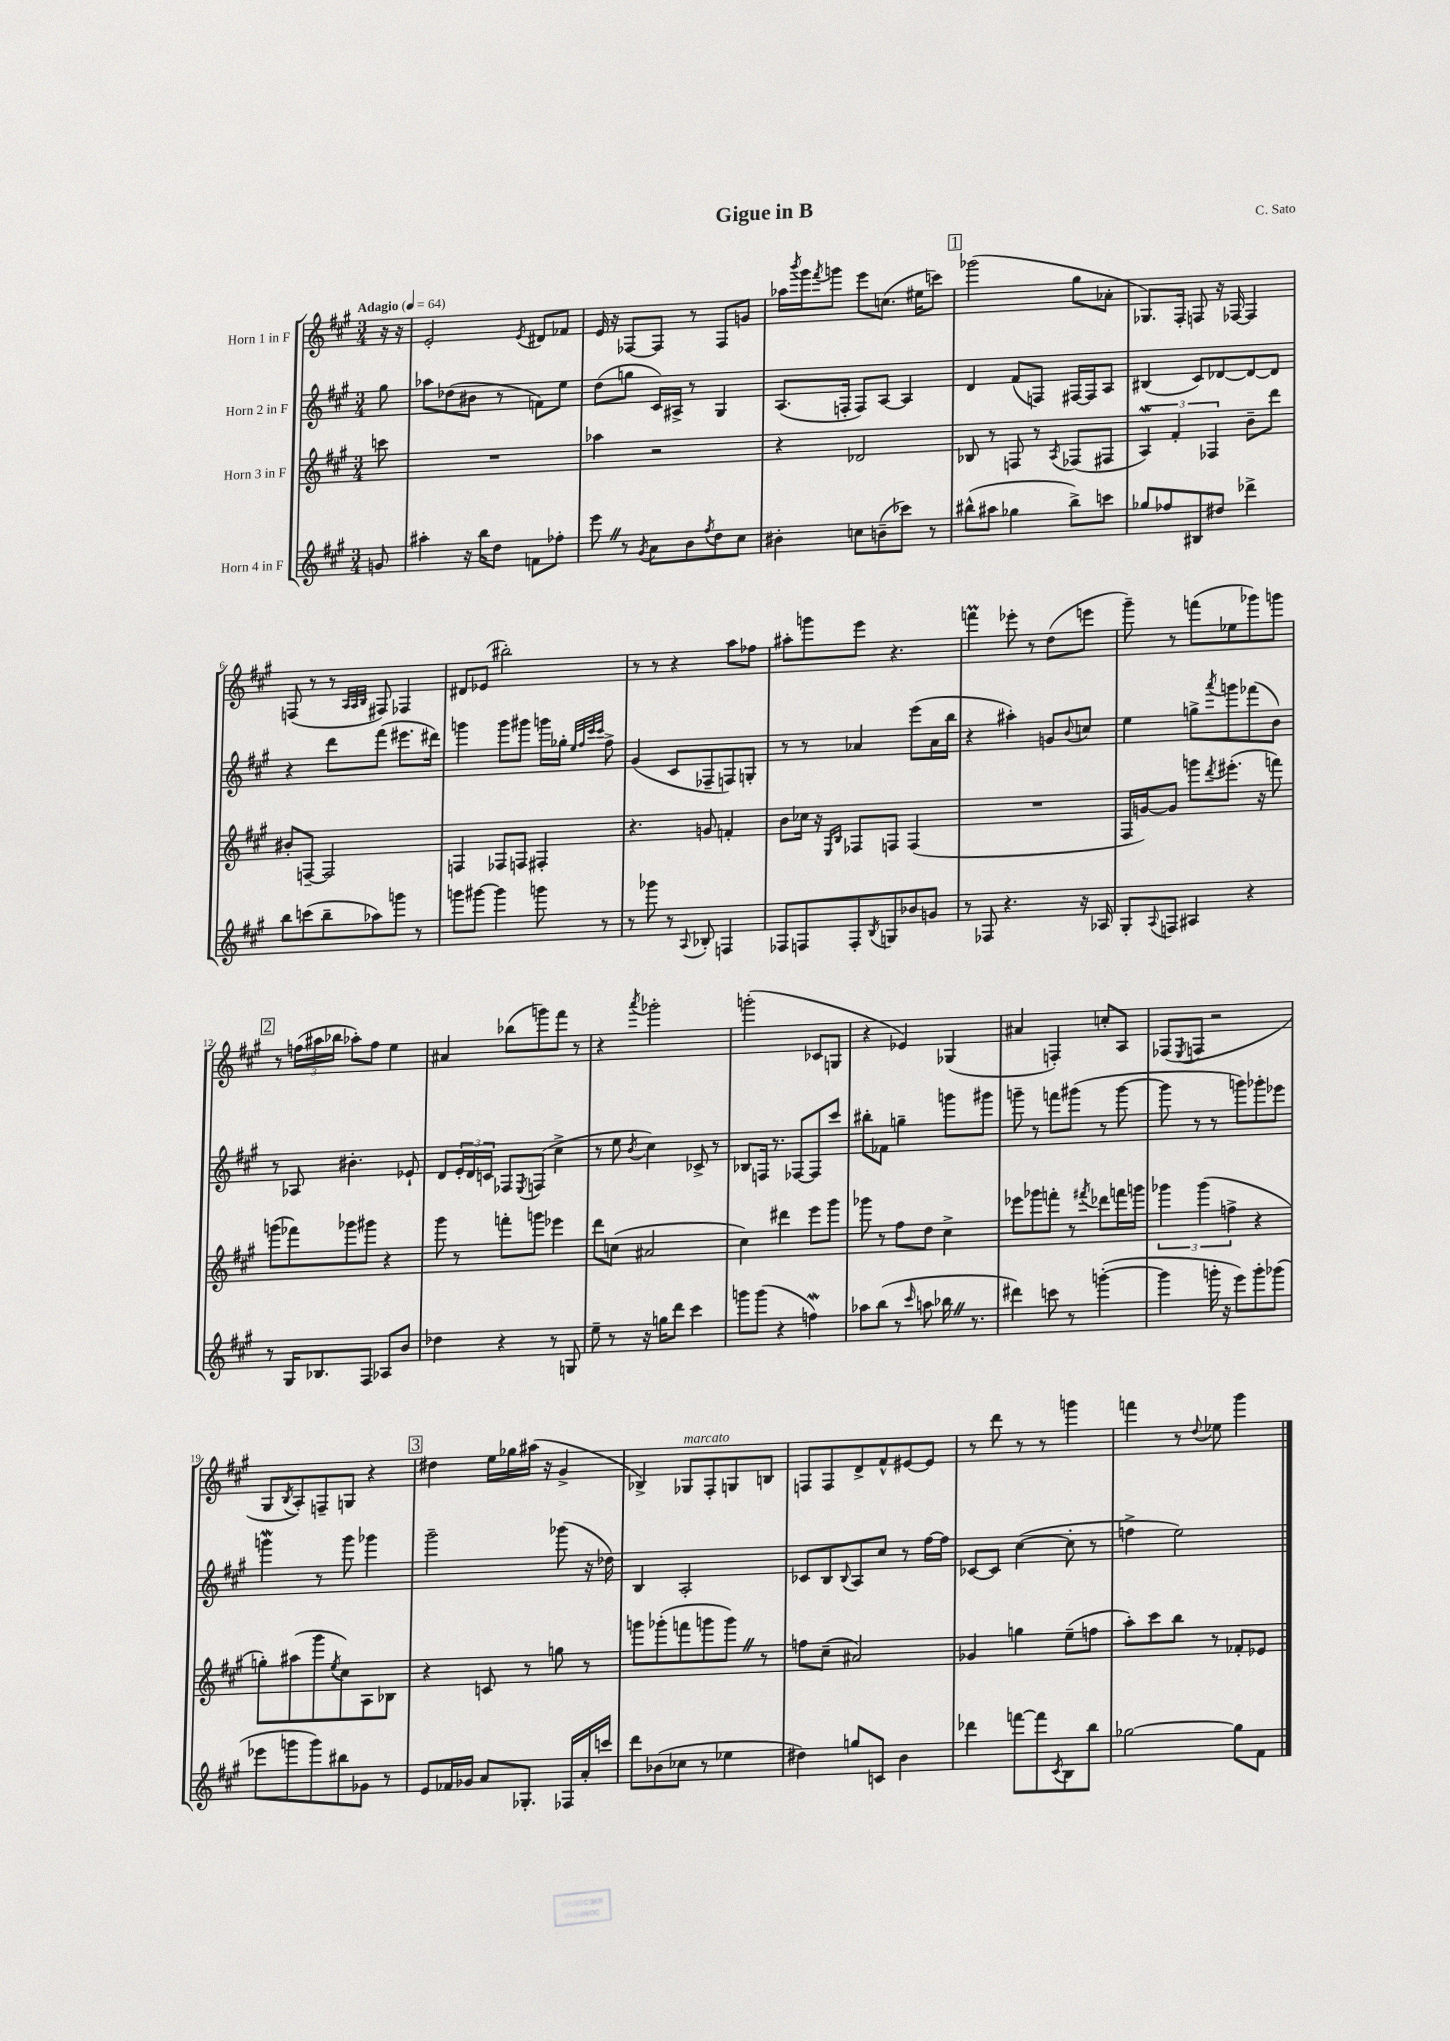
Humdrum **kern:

**kern	**kern	**kern	**kern
*part4	*part3	*part2	*part1
*staff4	*staff3	*staff2	*staff1
*I"Horn 4 in F	*I"Horn 3 in F	*I"Horn 2 in F	*I"Horn 1 in F
*clefG2	*clefG2	*clefG2	*clefG2
*k[f#c#g#]	*k[f#c#g#]	*k[f#c#g#]	*k[f#c#g#]
*M3/4	*M3/4	*M3/4	*M3/4
*MM64	*MM64	*MM64	*MM64
=	=	=	=
!	!	!	!LO:TX:a:B:t=Adagio
8gn/	8cccn\	8gg#\	16r
.	.	.	16r
=1	=1	=1	=1
4aa#X'\	2.r	8aa-X\L	2e'/
.	.	(8dd-X\	.
16r	.	8b#X\J	.
16bb\KL	.	.	.
8dd\J	.	8r	.
.	.	.	8qe/
8fn\L	.	8fn\L)	8d#X/L
8ff-X'\J	.	8ee\J	8f-X/J
=2	=2	=2	=2
8eeeZ\	4aa-X\	(8dd\L	16e/
.	.	.	16r
8r	.	8ggn\J	[8F-X/L
8qg#/	.	.	.
8a\L	2r	16c#/LL)	8F-/J]
.	.	16A#X^/JJ	.
8b\	.	8r	8r
8qff#/	.	.	.
8dd\	.	4G#/	8F-/L
8cc#\J	.	.	8gn/J
=3	=3	=3	=3
4b#X'\	4r	(8.A/L	16aa-X\LL
.	.	.	8qbbb/
.	.	.	16ggg#\J
.	.	.	8qfff#/
.	.	.	8gggn\J
.	.	16Fn'/Jk	.
8ccn\L	2d-X/	8F/L)	8eee\L
(8bn~\	.	[8A/J	(8.ccn\J
8ccc-X\J)	.	4A/]	.
.	.	.	16ee#X\KL
8r	.	.	8cccn\J)
!!LO:REH:place=s1:t=1
=4	=4	=4	=4
(8bb#X^^\L	8B-X/	4d/	(2ggg-X\
8aa#X\J	8r	.	.
4gg-X\	8Fn/	(8f#/L	.
.	8r	8Fn/J)	.
.	8qA/	.	.
8bb#^\L)	(8F-X/L	[16F#X/LL	8gg#\L
.	.	16F#/J]	.
8cccn\J	8F#X/J	8A/J	8a-X'\J
=5	=5	=5	=5
8gg-X/L	6Aw/)	(4B#X/	8.G-X/L)
8ff-X/	.	.	.
.	6f#'/	.	.
.	.	.	16F#'/Jk
8B#X/	.	8c#/L)	8Fn/
.	6F-X/	.	.
8dd#X/J	.	[8d-X/	16r
.	.	.	[16F-X/
4ddd-X^\	8b~\L	8d-/_	4F-/]
.	8ddd\J	8d-/J]	.
!!LO:LB:g=z
=6	=6	=6	=6
8bb\L	8b#X'/L	4r	(8Fn/
(8cccn\	[8Fn~/J	.	8r
8bb~\	2F/]	8ddd\L	8r
.	.	.	32qqA/LLL
.	.	.	32qqA/
.	.	.	32qqB/JJJ
8aa-X\)	.	(8fff#\J	8F#X/)
8gggn\J	.	8.eee#X\L	4F-X/
8r	.	.	.
.	.	16ddd#X\Jk)	.
=7	=7	=7	=7
8gggn\L	4Fn/	4gggn\	8d#X/L
[8ggg#X\J	.	.	(8e-X/J
4ggg#\]	8F-X/L	8ggg\L	2bb#X'\)
.	8Fn/J	8ggg#X\J	.
8gggn\	4F#X'/	16gggn\LL	.
.	.	16gg-X'\JJ	.
.	.	32qqee/LLL	.
.	.	32qqff#/	.
.	.	32qqccc#/	.
.	.	32qqccc#/JJJ	.
8r	.	8ff#^\	.
=8	=8	=8	=8
8r	4.r	(4g#/	8r
8ggg-X\	.	.	8r
8r	.	8c#/L	4r
8qqA/	.	.	.
8B-X'/	8gn/	8F-X~/	.
4Fn/	4fn'/	8Fn/)	8aa\L
.	.	8Gn'/J	8ff-X\J
=9	=9	=9	=9
8F-X/L	8b\L	8r	8aa#X'\L
8Fn/	16cc-X\Jk	8r	8gggn\
.	16r	.	.
.	16qqE/LL	.	.
.	16qqB/JJ	.	.
8F'/	8F-X/L	4a-X/	8eee\J
8qB/	.	.	.
8Gn/	8Fn/J	.	4.r
8b-X/	(4F/	(8eee\L	.
8gn/J	.	16a-\L	.
.	.	16bb\JJ	.
=10	=10	=10	=10
8r	2.r	4r	4fffnM\
8F-X/	.	.	.
4.r	.	4aa#X'\)	8eee-X'\
.	.	.	8r
.	.	8gn/L	(8dd\L
.	.	8qqb/	.
16r	.	8ccn/J	8eeen\J
16A-X/	.	.	.
=11	=11	=11	=11
8G#'/L	16F#/LL	4ee\	8ggg#~\)
.	[16gn/J)	.	.
8qqA/	.	.	.
8Fn/J	8g/J]	.	8r
4A#X/	8gggn\L	8ggn^\L	(8fffn\L
.	8qddd/	8qaaa/	.
.	(8.eee#X'\J	8gggn\	8ee-X\
4r	.	(8fff-X\	8ggg-X\)
.	16r	.	.
.	8fffn\)	8b\J)	8gggn\J
!!LO:LB:g=z
!!LO:REH:place=s1:t=2
=12	=12	=12	=12
8r	(8gggn\L	8r	8r
16G#/KL	8fff-X\)	8A-X/	(24ffn\LL
.	.	.	24aa#X\
8.B-X/	.	.	.
.	.	.	24bb-X\JJ
.	8ggg-X\	4.b#X'\	8aa-X'\L)
8F#/J	8ggg#X\J	.	8ff\J
8A-X/L	4r	.	4ee\
8b/J	.	8e-X`/	.
=13	=13	=13	=13
4dd-X\	8ggg#\	8d/L	4a#X/
.	8r	24e'/L	.
.	.	24d/	.
.	.	24cn/JJ	.
4r	8fffn'\L	8F-X/L	(8bb-X\L
.	.	8qE/	.
.	8gggn\J	(8Fn/J	8gggn\)
8r	4eee-X\	4cc#^\	8fff#\J
8Gn/	.	.	8r
=14	=14	=14	=14
8ee~\	8ddd\L	8r	4r
8r	(8ccn\J	8ee\	.
.	.	8qb/	8qaaa/
16r	2a#X/	4cc#\)	2ggg-X'\
16ggn\KL	.	.	.
8ddd\J	.	.	.
4ccc#\	.	8c-X^/	.
.	.	8r	.
=15	=15	=15	=15
8gggn\L	4cc#\)	8B-X/L	(2gggn'\
(8ggg\J	.	16Fn/Jk	.
.	.	8.r	.
4r	4ddd#X\	.	.
.	.	[8F-X/L	.
4ffnw\)	8eee\L	8F-/]	8c-X/L
.	8ggg#\J	8ccc#/J	8Gn/J
=16	=16	=16	=16
8aa-X\L	8ggg-X\	8bb#X'\L	4r
(8bb\J	8r	8f-X\J	.
8r	8ff#\L	4ggn~\	4e-X/)
16qqccc#/	.	.	.
8aan\	8dd\J	.	.
16bb-XZ\	4cc#^\	8gggn\L	(4G-X/
8.r	.	.	.
.	.	8ggg#X\J	.
=17	=17	=17	=17
4ddd#X\)	8eee-X\L	8gggn~\	4a#X/
.	8ggg-X\	8r	.
8cccn\	8fffn'\J	8fffn\L	4Fn'/)
8r	8r	(8ggg#X\J	.
.	8qfff#X/	.	.
([4gggn'\	8ddd-X\L	8r	8ccn'/L
.	16fffn\L	[8ggg#\	8A/J
.	16gggn\JJ	.	.
=18	=18	=18	=18
4ggg\]	6ggg-X\	8ggg#\]	(8F-X/L
.	.	.	8qE/
.	.	8r	8Fn/J
.	(6ggg-\	.	.
16gggn'\	.	8r	2r
16r	.	.	.
.	6ffn^\	.	.
8eee\L)	.	8gggn\L)	.
8ggg'\	4r	8ggg-X'\	.
(8ggg-X\J	.	8eee-X\J	.
!!LO:LB:g=z
=19	=19	=19	=19
8eee-X\L	8ggn'\L)	4gggnw\	8G#/L
.	.	.	8qB/
8gggn\	(8aa#X\	.	8A'/)
8ggg\)	8ggg#\	8r	8Fn~/
.	8qee/	.	.
8bb#X\	8cc#\)	8ggg\	8Gn/J
8g-X\J	8A\	4ggg-X\	4r
8r	8B-X\J	.	.
!!LO:REH:place=s1:t=3
=20	=20	=20	=20
8e/L	4r	2ggg#~\	4dd#X\
16f-X/L	.	.	.
16g-X/JJ	.	.	.
8a/L	8cn/	.	16ee\LL
.	.	.	16gg-X\
8.G-X'/J	8r	.	(16aa#X\JJ
.	.	.	16r
.	8ggn\	(8ggg-X\	4g#^/
16F-X/LL	.	.	.
16a'/	8r	16r	.
16cccn/JJ	.	16dd-X\)	.
=21	=21	=21	=21
8ddd\L	8gggn\L	4B/	4B-X^/)
(8b-X\	(8ggg-X'\	.	.
!	!	!	!LO:TX:a:i:t=marcato
8cc-X\J	8fffn\	2A'/	8G-X/L
8r	8gggn\	.	8F#'/
4ee-X\	8gggZ\J)	.	8Gn/
.	8r	.	8Bn/J
=22	=22	=22	=22
4dd#X\)	8ffn\L	8c-X/L	8Fn/L
.	(8cc#~\J	8B/	8F/
.	.	8qqB/	.
8ggn/L	2a#X/)	8A/	8d^/
8cn/J	.	8cc#/J	8f#^^/
4b\	.	8r	[8e#X/
.	.	[16ff#\LL	8e#/J]
.	.	16ff#\JJ]	.
=23	=23	=23	=23
4ddd-X\	4g-X/	[8c-X/L	8r
.	.	8c-/J]	8ddd\
[8fffn\L	4ggn\	([4cc#\	8r
8fff\]	.	.	8r
8qc#/	.	.	.
8B\	(8ee~\L	8cc#'\]	4gggn\
8bb\J	8ffn\J	8r	.
=24	=24	=24	=24
[2gg-X\	8aa'\L)	4ffn^\	4fffn\
.	8ccc#\	.	.
.	8bb\J	2ee\)	8r
.	.	.	8qqdd/
.	8r	.	8ee-X\
8gg-\L]	8f-X'/L	.	4ggg#\
8f#\J	8e-X/J	.	.
==	==	==	==
*-	*-	*-	*-
